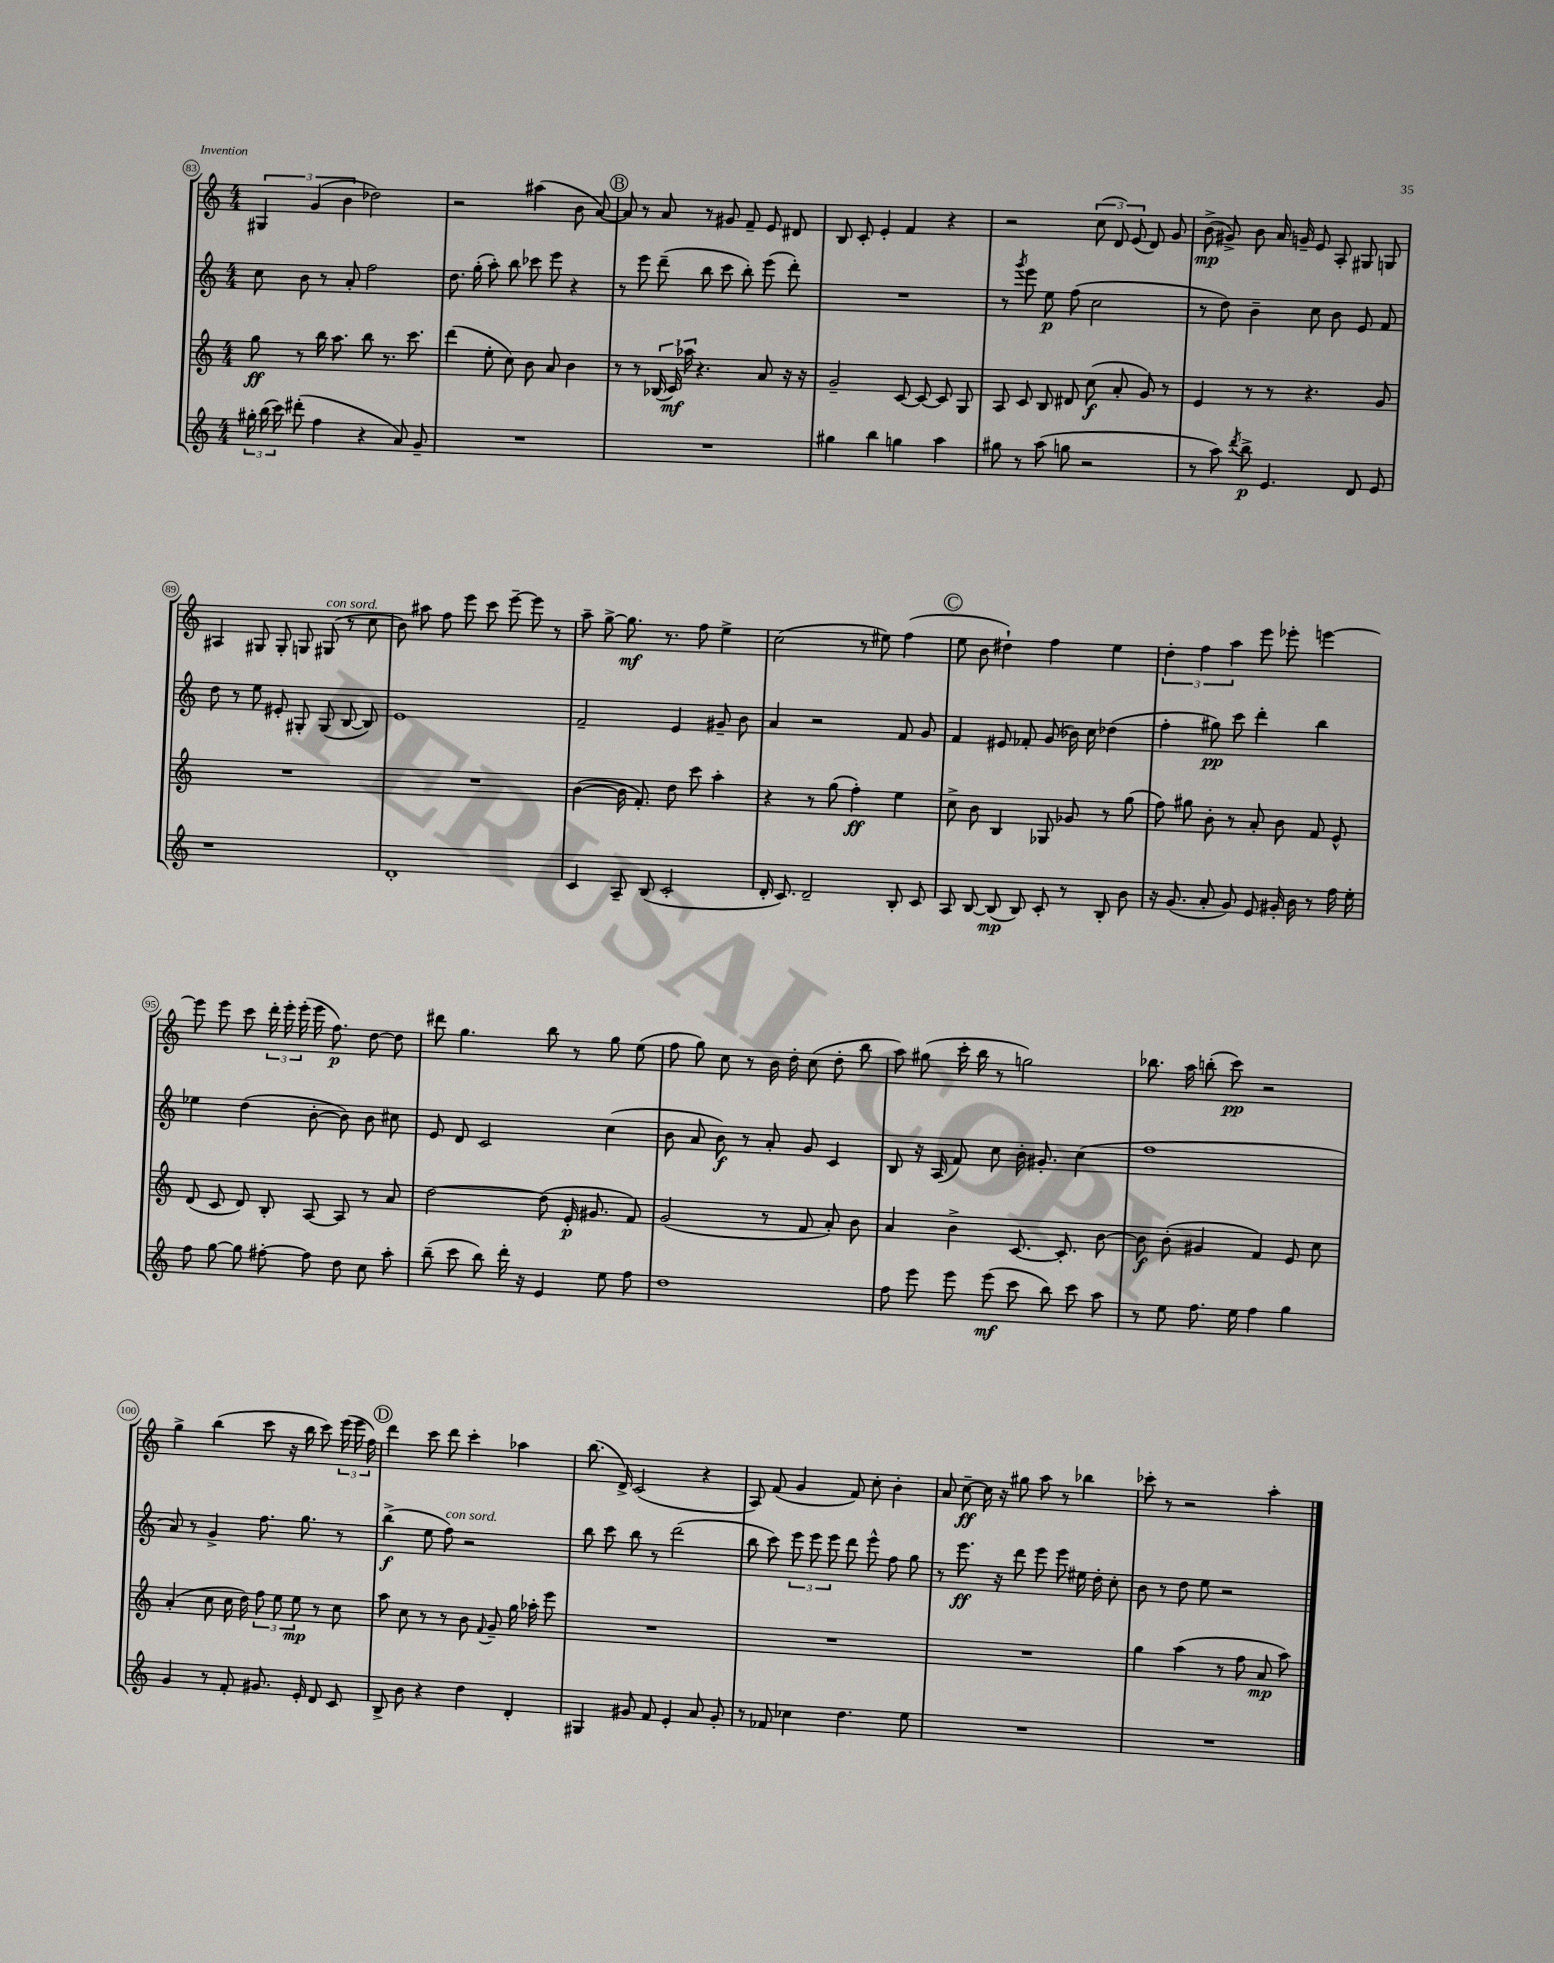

**kern	**kern	**kern	**kern
*staff4	*staff3	*staff2	*staff1
*clefG2	*clefG2	*clefG2	*clefG2
*k[]	*k[]	*k[]	*k[]
*M4/4	*M4/4	*M4/4	*M4/4
24gg#'	8gg	8cc	6G#
(24bb	.	.	.
24ccc)	.	.	.
(8ddd#'	8r	8b	.
.	.	.	(6g
4ff	16bb	8r	.
.	8.aa	.	.
.	.	.	6b
.	.	8a'	.
4r	8bb	2ff	2dd-)
.	8.r	.	.
8a)	.	.	.
.	8.ccc	.	.
8g~	.	.	.
=	=	=	=
1r	(4ddd	8.dd	2r
.	.	(16gg'	.
.	8ee'	8aa')	.
.	8cc)	8bb	.
.	8b	8ccc-	(4aa#
.	8a	8eee	.
.	4b	4r	8b
.	.	.	[8a)
=	=	=	=
1r	8r	8r	8a]
.	8r	8eee	8r
.	(24B-	(8ddd~	8a
.	24c)	.	.
.	24aa-	.	.
.	4.r	8bb	8r
.	.	8ccc	8g#
.	.	8bb')	8f~
.	8a	(8eee	8e
.	16r	8ddd')	8d#
.	16r	.	.
=	=	=	=
4gg#	2g~	1r	8B
.	.	.	8c'
4bb	.	.	4e'
4gg	[8c	.	4f
.	8c_	.	.
4aa	8c]	.	4r
.	8G	.	.
=	=	=	=
8gg#	8A	8r	2r
.	.	8qggg	.
8r	8c	8eee	.
(8aa	8B	8ee	.
8gg	8d#	(8ff	.
2r	(8cc	2cc	(12cc
.	.	.	12d)
.	8a'	.	.
.	.	.	(12e
.	8g)	.	8d)
.	8r	.	8g
=	=	=	=
8r	4e	8r	(8b^
8aa)	.	8dd)	8g#^)
8qddd	.	.	.
8bb^	8r	4b~	8b
4.e	8r	.	16a
.	.	.	16g~
.	4.r	8cc	8e
.	.	8b	8A'
8d	.	8e	8G#
8e	8g	8f	8G
=	=	=	=
1r	1r	8dd	4A#
.	.	8r	.
.	.	8ee	8G#
.	.	8e#'	8G#'
.	.	8G#'	8G
.	.	(8G#	(8G#
.	.	[8B	8r
.	.	8B])	8cc
=	=	=	=
1d'	1r	1e	8b)
.	.	.	8aa#
.	.	.	8ff
.	.	.	8eee
.	.	.	8ccc
.	.	.	[8eee~
.	.	.	8eee]
.	.	.	8r
=	=	=	=
4c	([4b	2f~	8aa~
.	.	.	[8gg^
8A~	16b]	.	8.gg]
.	8.f')	.	.
(8B	.	.	.
.	.	.	8.r
2c'	8dd	4e	.
.	8ccc	.	8ff
.	4aa'	8g#~	4ee^
.	.	8b	.
=	=	=	=
16d'	4r	4a	(2cc
8.c)	.	.	.
2d~	8r	2r	.
.	(8gg	.	.
.	4ff')	.	8r
.	.	.	8ee#)
8B'	4ee	8f	(4ff
8c	.	8g	.
=	=	=	=
8A	8cc^	4f	8ee
[8B	8b	.	8b
(8B]	4B	8e#	4dd#`)
8B)	.	8f-'	.
8c'	8G-	(8g	4ff
8r	8g-	16b-)	.
.	.	16cc	.
8B'	8r	(4dd-	4ee
8b	(8gg	.	.
=	=	=	=
16r	8ff)	4ff'	6dd'
(8.g	.	.	.
.	8gg#	.	.
.	.	.	6ff
8a'	8b'	8gg#)	.
.	.	.	6aa
8g)	8r	8ccc	.
8e	8a'	4ddd'	8eee
16g#'	8b	.	8eee-'
16b	.	.	.
8r	8f	4bb	[4eee
16ff	8e^^	.	.
16ee'	.	.	.
=	=	=	=
8ff	(8d	4ee-	8eee]
[8gg	8c	.	8eee
8gg]	8d)	(4dd	8ccc
[8ff#'	8B'	.	24ddd'
.	.	.	24eee'
.	.	.	(24eee'
8ff#]	[8A	[8b'	16eee
.	.	.	8.ff)
8dd	8A]	8b])	.
8cc	8r	8b	[8dd
8aa'	8a	8cc#	8dd]
=	=	=	=
(8bb~	[2dd	8e	8ddd#
8ccc	.	8d	4.gg
8bb)	.	2c	.
16ddd'	.	.	.
16r	.	.	.
4e	(8dd]	.	8bb
.	16e'	.	8r
.	8.g#	.	.
8ee	.	(4cc	8gg
8ff	8f)	.	(8ee
=	=	=	=
1dd	(2g	8b	8ff
.	.	8a	8gg)
.	.	8b)	8cc
.	.	8r	8r
.	8r	8a'	16b
.	.	.	16dd'
.	8f	8g	(8cc
.	8a')	4c	8dd'
.	8b	.	8bb
=	=	=	=
8ff	4a	8B	8aa)
8eee	.	16r	(8gg#
.	.	(16A	.
8eee	4b^	8f)	16ccc'
.	.	.	16bb
(8eee	.	8cc	8r
8ccc	[8.c	16b'	2gg)
.	.	8.g#'	.
8bb)	.	.	.
.	8.c']	.	.
8ccc	.	(4cc	.
8aa	[8b	.	.
=	=	=	=
8r	8b]	1ff	8.bb-
8ee	(8b'	.	.
.	.	.	16aa
8.ff	4g#	.	(8bb'
.	.	.	8ccc)
16ee	.	.	.
4ff	4f)	.	2r
4gg	8e	.	.
.	8cc	.	.
=	=	=	=
4g	(4a'	8a)	4gg^
.	.	8r	.
8r	8cc	4g^	(4bb
8f'	16cc	.	.
.	16dd)	.	.
8.g#	12ff	8.ff	8ccc
.	12ee	.	.
.	.	.	16r
.	12ee	.	.
16e'	.	8.gg	16bb
8d	8r	.	8ccc)
8c	8cc	8r	(24eee
.	.	.	24eee
.	.	.	24ff)
=	=	=	=
8B^	8aa	(4bb^	4ddd
8b	8cc	.	.
4r	8r	8ee	8ccc
.	8r	8ff)	8ddd
4dd	8b	2r	4ccc'
.	8qqf	.	.
.	8g~	.	.
4d'	16gg	.	4aa-
.	16aa-'	.	.
.	8eee	.	.
=	=	=	=
4G#	1r	8bb	(8.bb
.	.	8ccc	.
.	.	.	16d^)
8g#	.	8bb	(2c
8f	.	8r	.
4e'	.	(2ddd	.
8a	.	.	4r
8g#'	.	.	.
=	=	=	=
8r	1r	8bb	8A)
8f-	.	8ccc)	(8f
4cc-	.	12eee	4g
.	.	12eee	.
.	.	12eee	.
4.dd	.	8ddd	8f)
.	.	8eee^^	8cc'
.	.	8ff	4b'
8ee	.	8gg	.
=	=	=	=
1r	1r	8r	8a
.	.	8.eee	[8cc~
.	.	.	16cc]
.	.	16r	16r
.	.	8ddd	8gg#
.	.	8eee	8aa
.	.	8eee	8r
.	.	16ee#	4bb-
.	.	16dd'	.
.	.	8cc'	.
=	=	=	=
1r	4gg	8b	8ccc-'
.	.	8r	8r
.	(4aa	8dd	2r
.	.	8ee	.
.	8r	2r	.
.	8ff	.	.
.	8a	.	4aa'
.	8aa)	.	.
==	==	==	==
*-	*-	*-	*-
